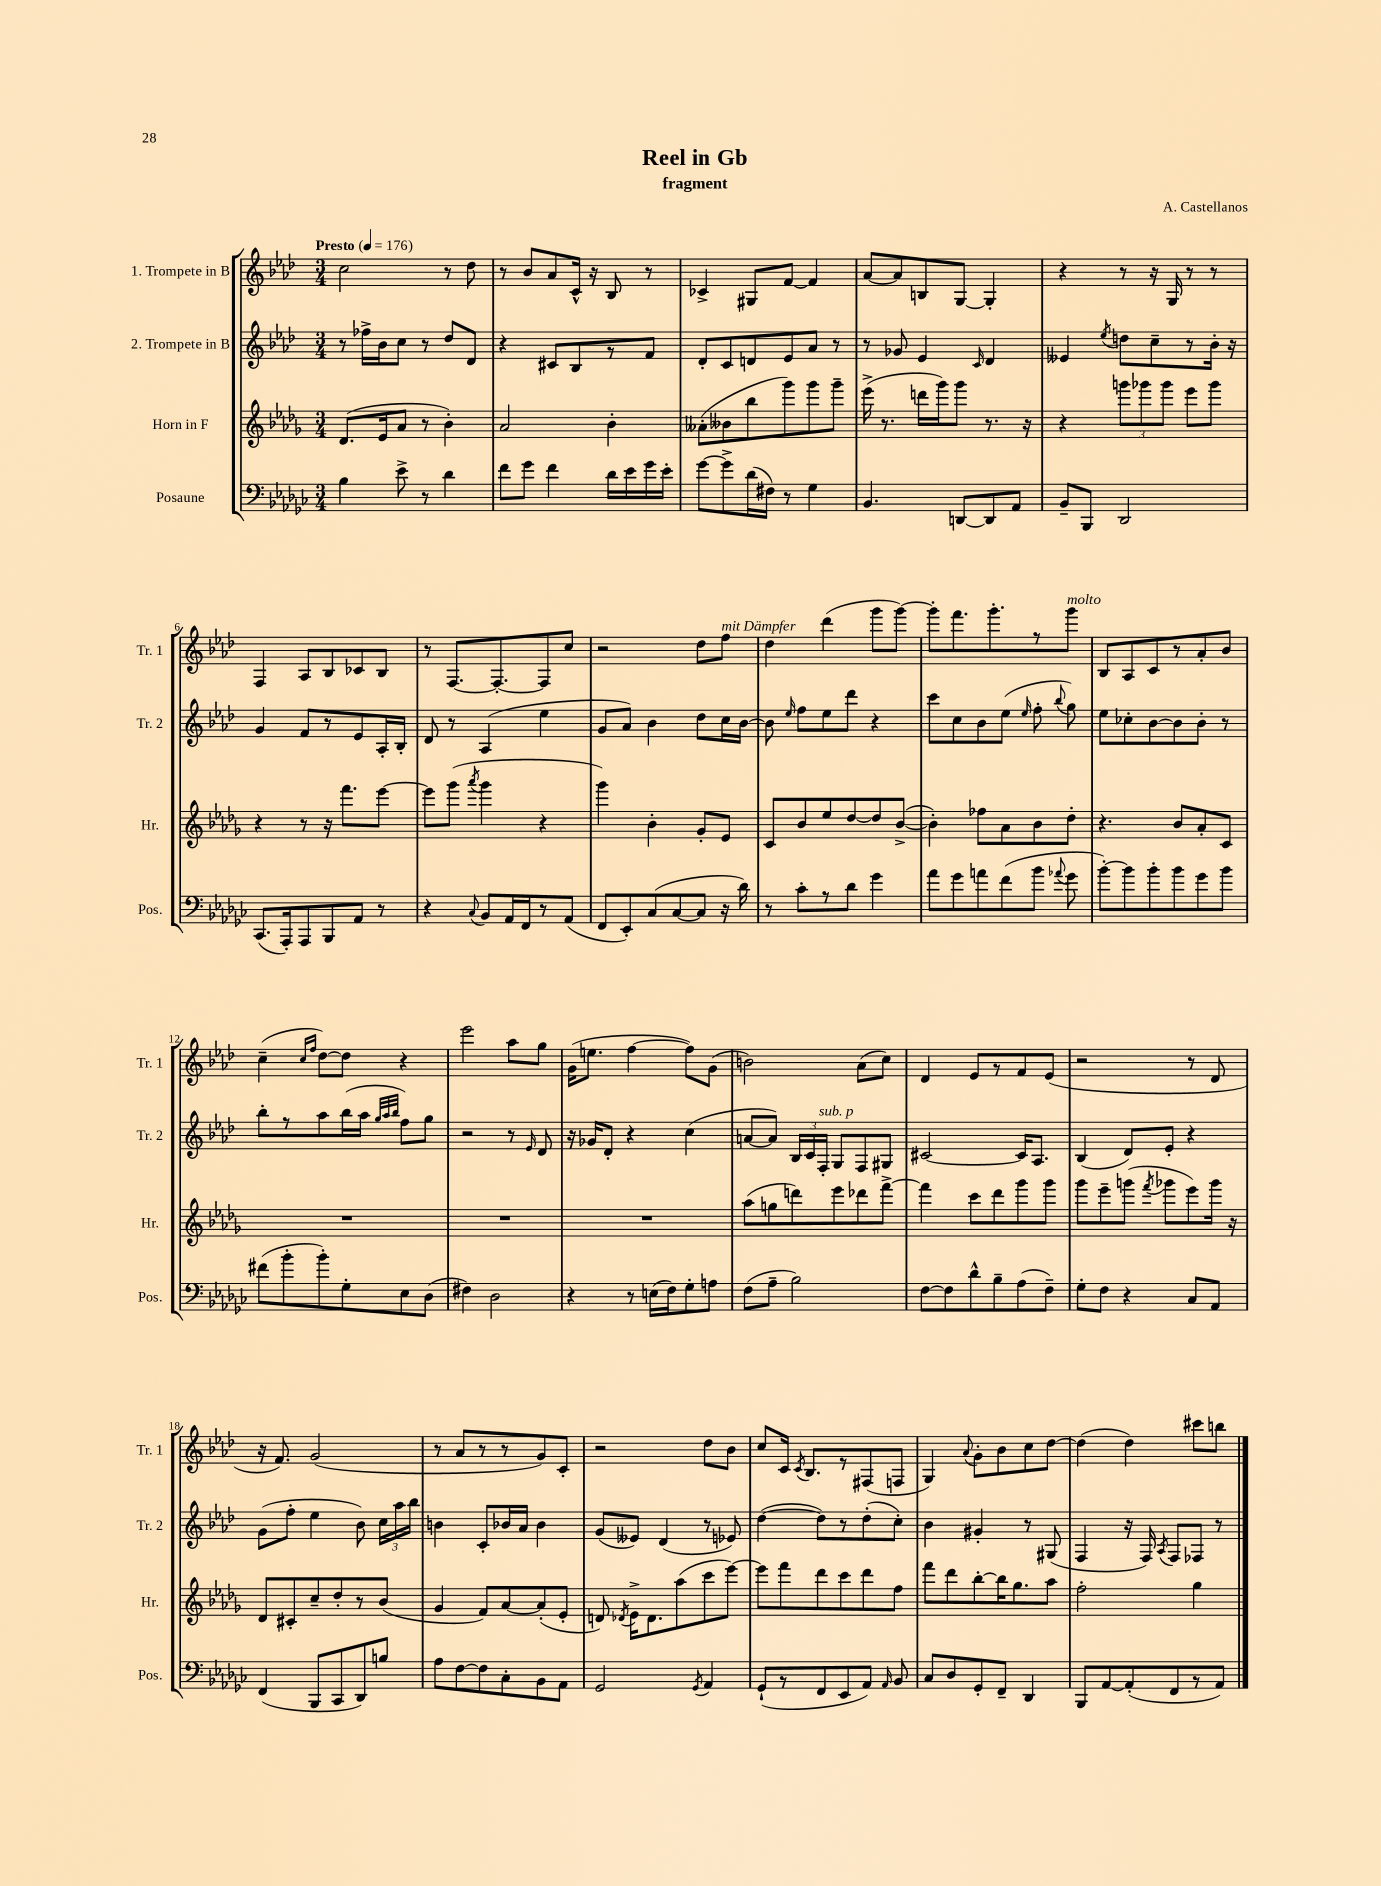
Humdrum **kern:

**kern	**kern	**kern	**kern
*part4	*part3	*part2	*part1
*staff4	*staff3	*staff2	*staff1
*I"Posaune	*I"Horn in F	*I"2. Trompete in B	*I"1. Trompete in B
*I'Pos.	*I'Hr.	*I'Tr. 2	*I'Tr. 1
*clefF4	*clefG2	*clefG2	*clefG2
*k[b-e-a-d-g-c-]	*k[b-e-a-d-g-]	*k[b-e-a-d-]	*k[b-e-a-d-]
*M3/4	*M3/4	*M3/4	*M3/4
*MM176	*MM176	*MM176	*MM176
=1	=1	=1	=1
!	!	!	!LO:TX:a:B:t=Presto
4B-\	(8.d-/L	8r	2cc\
.	.	16ff-X^\LL	.
.	16e-/k	16b-\J	.
8e-^\	8a-/J	8cc\J	.
8r	8r	8r	.
4d-\	4b-'\)	8dd-/L	8r
.	.	8d-/J	8dd-\
=2	=2	=2	=2
8f\L	2a-/	4r	8r
8g-\J	.	.	8b-/L
4f\	.	8c#X/L	8a-/
.	.	8B-/	16c^^/Jk
.	.	.	16r
16d-\LL	4b-'\	8r	8B-/
16e-\	.	.	.
16g-\	.	8f/J	8r
16e-'\JJ	.	.	.
=3	=3	=3	=3
[8g-\L	(8a--X'\L	8d-'/L	4c-X^/
8g-^\]	8b--X\	8c/	.
(16d-\L	8bb-\	8dn/	8G#X/L
16F#X\JJ)	.	.	.
8r	8ggg-\)	8e-/	[8f/J
4G-\	8ggg-\	8a-/J	4f/]
.	8ggg-~\J	8r	.
=4	=4	=4	=4
4.BB-/	(16eee-^\	8r	[8a-/L
.	8.r	.	.
.	.	8g-X/	8a-/]
.	16dddn\LL	4e-/	8Bn/
.	16ggg-\J)	.	.
[8DDn/L	8ggg-\J	.	[8G/J
.	.	16qqc/	.
8DD/]	8.r	4d-/	4G'/]
8AA-/J	.	.	.
.	16r	.	.
=5	=5	=5	=5
8BB-~/L	4r	4e--X/	4r
8BBB-/J	.	.	.
.	.	8qee-/	.
2DD-/	12gggn\L	8ddn\L	8r
.	12ggg-X\	.	.
.	.	8cc~\	16r
.	12ggg-\J	.	.
.	.	.	16G/
.	8eee-\L	8r	8r
.	8ggg-\J	16b-'\Jk	8r
.	.	16r	.
!!LO:LB:g=z
=6	=6	=6	=6
(8.CC-/L	4r	4g/	4F/
16AAA-'/k)	.	.	.
8AAA-/	8r	8f/L	8A-/L
8BBB-/	16r	8r	8B-/
.	8.fff\L	.	.
8AA-/J	.	8e-/	8c-X/
8r	[8eee-\J	16A-'/L	8B-/J
.	.	16B-'/JJ	.
=7	=7	=7	=7
4r	8eee-\L]	8d-/	8r
.	(8ggg-\J	8r	[8.F/L
8qqC-/	8qaaa-/	.	.
8BB-/L	4ggg-\	(4A-/	.
.	.	.	8.F'/_
16AA-/L	.	.	.
16FF/J	.	.	.
8r	4r	4ee-\	8F/]
(8AA-/J	.	.	8cc/J
=8	=8	=8	=8
8FF/L	4ggg-\)	8g/L	2r
8EE-'/)	.	8a-/J)	.
(8C-/	4b-'\	4b-\	.
[8C-/	.	.	.
8C-/J]	8g-'/L	8dd-\L	8dd-\L
!	!	!	!LO:TX:a:i:t=mit Dämpfer
16r	8e-/J	16cc\L	8ff\J
16d-\)	.	[16b-\JJ	.
=9	=9	=9	=9
8r	8c/L	8b-\]	4dd-\
.	.	16qqee-/	.
8c-'\L	8b-/	8ff\L	.
8r	8ee-/	8ee-\	(4ddd-\
8d-\J	[8dd-/	8ddd-\J	.
4g-\	8dd-/]	4r	8ggg\L
.	([8b-^/J	.	[8ggg\J)
=10	=10	=10	=10
8a-\L	4b-'\])	8ccc\L	8ggg'\L]
8g-\	.	8cc\	8.fff\
8an\	8ff-X\L	8b-\	.
.	.	.	8.ggg'\
(8f\	8a-\	(8ee-\J	.
.	.	16qqee-/	.
8b-\J	8b-\	8ff'\	8r
8qqa-X/	.	8qqbb-/	.
!	!	!	!LO:TX:a:i:t=molto
8g-\	8dd-'\J	8gg\)	8ggg\J
=11	=11	=11	=11
[8b-'\L)	4.r	8ee-\L	8B-/L
8b-\]	.	8cc-X'\	8A-/
8b-'\	.	[8b-\	8c/
8b-\	8b-/L	8b-\]	8r
8g-\	8a-'/	8b-'\J	8a-'/
8b-\J	8c/J	8r	8b-/J
!!LO:LB:g=z
=12	=12	=12	=12
(8f#X\L	2.r	8bb-'\L	(4cc~\
8b-'\	.	8r	.
.	.	.	16qqcc/LL
.	.	.	16qqff/JJ
8b-'\)	.	8aa-\	[8dd-\L)
8G-'\	.	(16bb-\L	8dd-\J]
.	.	16aa-\JJ	.
.	.	32qqgg/LLL	.
.	.	32qqaa-/	.
.	.	32qqbb-/JJJ	.
8E-\	.	8ff\L)	4r
(8D-\J	.	8gg\J	.
=13	=13	=13	=13
4F#X\)	2.r	2r	2eee-\
2D-\	.	.	.
.	.	8r	8aa-\L
.	.	16qqe-/	.
.	.	8d-/	8gg\J
=14	=14	=14	=14
4r	2.r	16r	(16g\KL
.	.	16g-X/KL	8.een\J
.	.	8d-'/J	.
8r	.	4r	[4ff\
(16En\LL	.	.	.
16F\J)	.	.	.
8G-'\	.	(4cc\	8ff\L])
8An\J	.	.	(8g\J
=15	=15	=15	=15
(8F\L	(8aa-\L	[8an/L	2bn\)
8A-~\J	8ggn\	8a/J])	.
2B-\)	8dddn\)	24B-/LL	.
.	.	24c/	.
!	!	!LO:TX:a:i:t=sub. p	!
.	.	24F'/JJ	.
.	8eee-\	8G/L	.
.	8ddd-X\	8F/	(8a-\L
.	[8fff^\J	8G#X/J	8cc\J)
=16	=16	=16	=16
[8F\L	4fff\]	[2c#X/	4d-/
8F\]	.	.	.
8d-^^\	8ccc\L	.	8e-/L
8B-~\	8ddd-\	.	8r
(8A-\	8ggg-\	16c#/KL]	8f/
.	.	8.A-/J	.
8F~\J)	8ggg-\J	.	(8e-/J
=17	=17	=17	=17
8G-'\L	8ggg-\L	(4B-/	2r
8F\J	8eee-~\	.	.
4r	(8gggn\J	8d-/L)	.
.	8qfff/	.	.
.	8ggg-X\L	8e-'/J	.
8C-/L	8eee-\)	4r	8r
8AA-/J	16ggg-\Jk	.	8d-/
.	16r	.	.
!!LO:LB:g=z
=18	=18	=18	=18
(4FF/	8d-/L	(8g\L	16r
.	.	.	8.f/)
.	8c#X'/	8ff'\J	.
8BBB-/L	8cc~/	4ee-\	(2g/
8CC-/	8dd-'/	.	.
8DD-/)	8r	8b-\)	.
8Bn/J	(8b-/J	24cc\LL	.
.	.	24aa-\	.
.	.	24bb-\JJ	.
=19	=19	=19	=19
8A-\L	4g-/	4bn\	8r
[8F\	.	.	8a-/L
8F\]	8f/L)	8c'/L	8r
8C-'\	[8a-/	16b-X/L	8r
.	.	16a-/JJ	.
8BB-\	(8a-'/]	4b-\	8g/)
8AA-\J	8e-'/J	.	8c'/J
=20	=20	=20	=20
2GG-/	8dn/)	(8g/L	2r
.	8qd-X/	.	.
.	16e-^\KL	8e--X/J)	.
.	8.d-\	.	.
.	.	(4d-/	.
.	(8aa-\	.	.
8qGG-/	.	.	.
4AA-/	8ccc\	8r	8dd-\L
.	[8eee-\J)	8e-X/)	8b-\J
=21	=21	=21	=21
(8GG-`/L	8eee-\L]	([4dd-\	8cc/L
8r	8fff\	.	16c/Jk
.	.	.	8qc/
.	.	.	8.B-/L
8FF/	8ddd-\	8dd-\L])	.
8EE-/	8ccc\	8r	8r
8AA-/J)	8ddd-\	(8dd-'\	(8F#X/
16qqAA-/	.	.	.
8BB-/	8ff\J	8cc'\J)	8Fn/J
=22	=22	=22	=22
8C-/L	8fff\L	4b-\	4G/)
8D-/	8ddd-\	.	.
.	.	.	8qqa-/
8GG-'/	[8bb-'\	4g#X'/	8g'\L
8FF~/J	16bb-\K]	.	8b-\
.	8.gg-\	.	.
4DD-/	.	8r	8cc\
.	8aa-\J	(8G#X/	[8dd-\J
=23	=23	=23	=23
8BBB-/L	2ff'\	4F/	(4dd-\]
[8AA-/	.	.	.
(8AA-'/]	.	16r	4dd-\)
.	.	16F/)	.
.	.	8qA-/	.
8FF/	.	8F/L	.
8r	4gg-\	8F-X/J	8ccc#X\L
8AA-/J)	.	8r	8bbn\J
==	==	==	==
*-	*-	*-	*-
